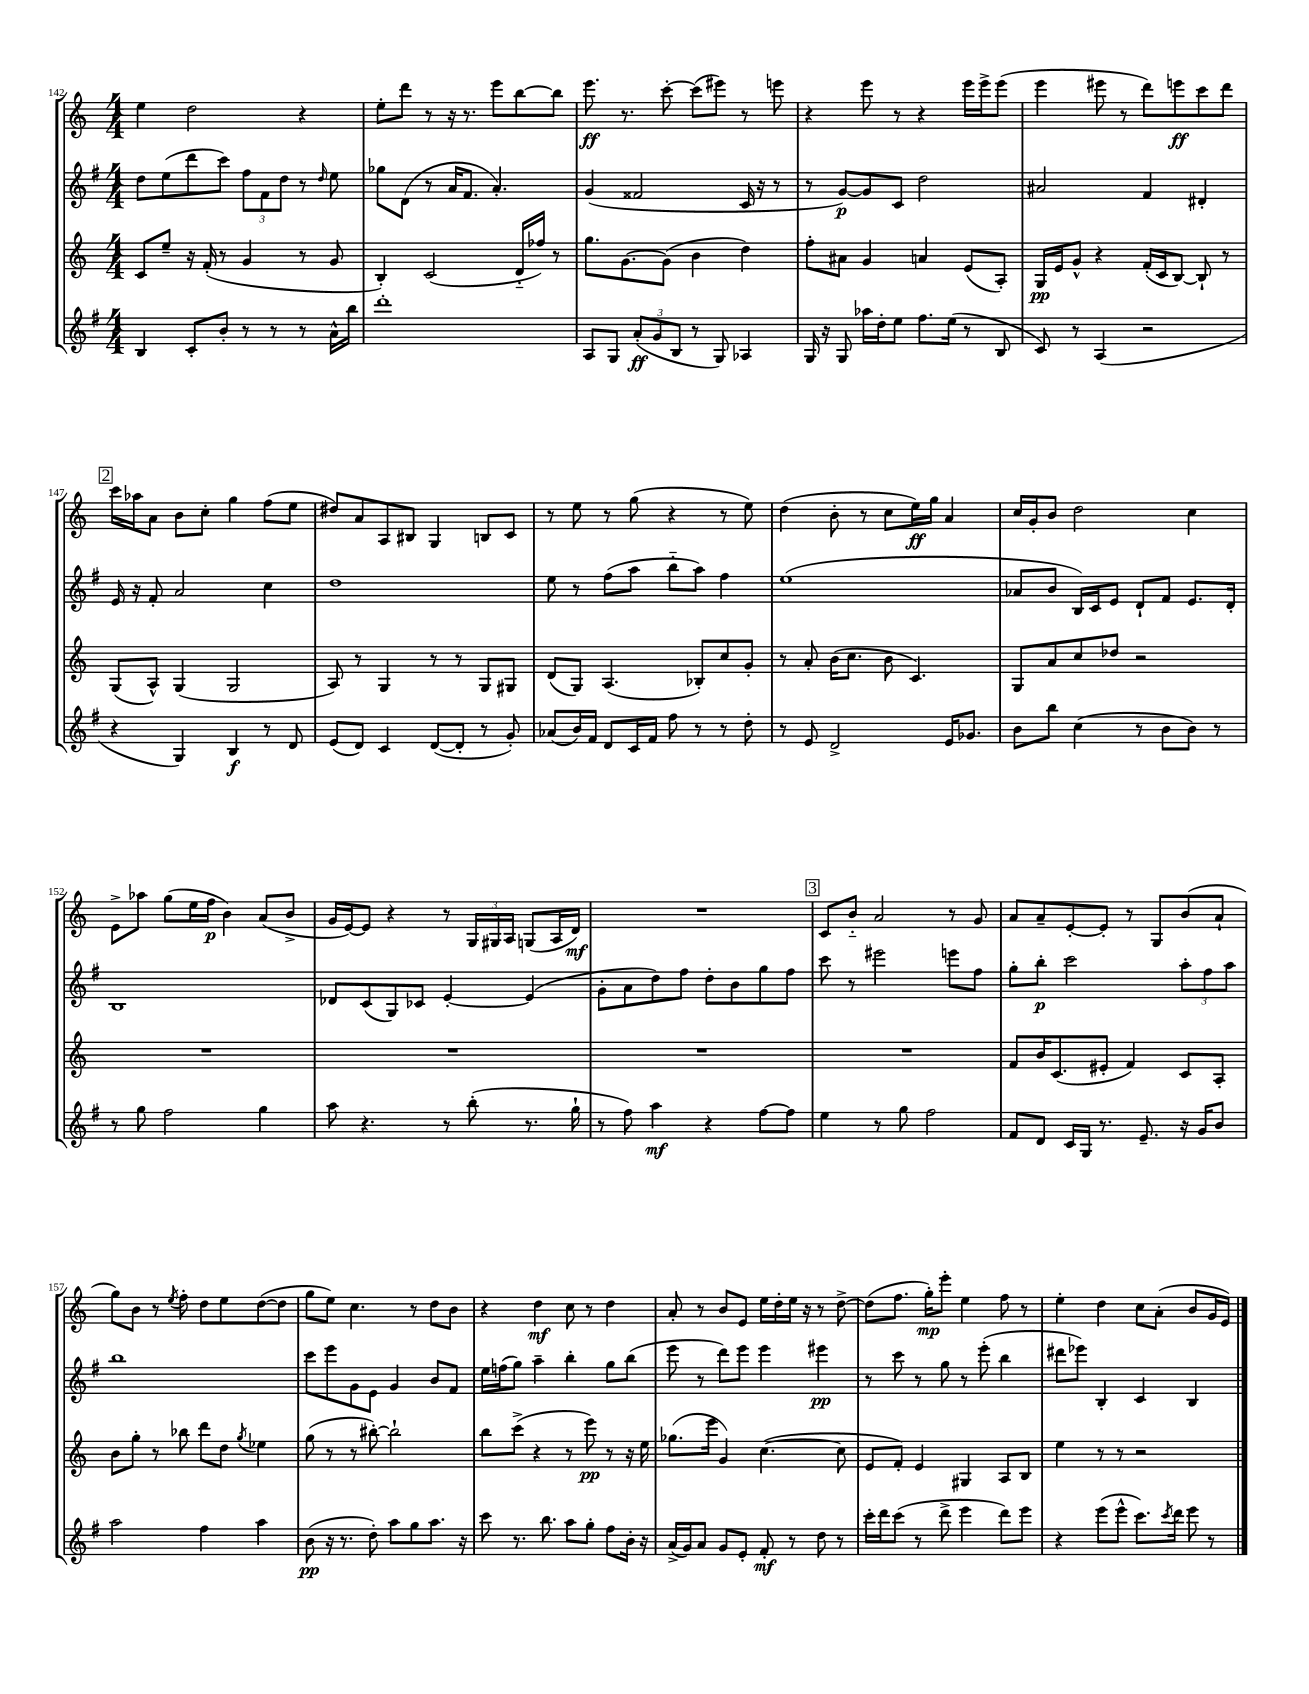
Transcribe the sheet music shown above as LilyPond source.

<<
\new StaffGroup <<
\new Staff = "s0" {
    \clef treble \key c \major \numericTimeSignature \time 4/4
    e''4 d''2 r4 |
    e''8-. d'''8 r8 r16 r8. e'''8 b''8~ b''8 |
    e'''8.\ff r8. c'''8~-. c'''8( eis'''8) r8 e'''8 |
    r4 e'''8 r8 r4 e'''16 e'''16-> e'''8( |
    e'''4 eis'''8 r8 d'''8) e'''8\ff c'''8 d'''8 |
    \mark \markup { \box "2" } c'''16 aes''16 a'8 b'8 c''8-. g''4 f''8( e''8 |
    dis''8) a'8 a8 bis8 g4 b8 c'8 |
    r8 e''8 r8 g''8( r4 r8 e''8) |
    d''4( b'8-. r8 c''8 e''16\ff) g''16 a'4 |
    c''16 g'16-. b'8 d''2 c''4 |
    e'8-> aes''8 g''8( e''16 f''16\p b'4) a'8( b'8-> |
    g'16 e'16~) e'8 r4 r8 \tuplet 3/2 { g16 gis16 a16 } g8( a16 d'16\mf) |
    R1 |
    \mark \markup { \box "3" } c'8 b'8-_ a'2 r8 g'8 |
    a'8 a'8-- e'8~-. e'8-. r8 g8 b'8( a'8-! |
    g''8) b'8 r8 \acciaccatura { e''8 } f''8-. d''8 e''8 d''8~( d''8 |
    g''8 e''8) c''4. r8 d''8 b'8 |
    r4 d''4\mf c''8 r8 d''4 |
    a'8-. r8 b'8 e'8 e''16 d''16-. e''16 r16 r8 d''8~-> |
    d''8( f''8. g''16-.\mp) e'''8-. e''4 f''8 r8 |
    e''4-. d''4 c''8 a'8-.( b'8 g'16 e'16) \bar "|." |
}
\new Staff = "s1" {
    \clef treble \key g \major \numericTimeSignature \time 4/4
    d''8 e''8( d'''8 c'''8) \tuplet 3/2 { fis''8 fis'8 d''8 } r8 \grace { d''16 } e''8 |
    ges''8 d'8( r8 a'16 fis'8. a'4.-.) |
    g'4( fisis'2 c'16 r16 r8 |
    r8 g'8~\p) g'8 c'8 d''2 |
    ais'2 fis'4 dis'4-. |
    \mark \markup { \box "2" } e'16 r16 fis'8-. a'2 c''4 |
    d''1 |
    e''8 r8 fis''8( a''8 b''8-_ a''8) fis''4 |
    e''1( |
    aes'8 b'8 b16) c'16 e'8 d'8-! fis'8 e'8. d'16-. |
    b1 |
    des'8 c'8( g8) ces'8 e'4~-. e'4( |
    g'8-. a'8 d''8) fis''8 d''8-. b'8 g''8 fis''8 |
    \mark \markup { \box "3" } c'''8 r8 eis'''2 e'''8 fis''8 |
    g''8-. b''8-.\p c'''2 \tuplet 3/2 { a''8-. fis''8 a''8 } |
    b''1 |
    c'''8 e'''8 g'8 e'8 g'4 b'8 fis'8 |
    e''16 f''16( g''8) a''4-- b''4-. g''8 b''8( |
    e'''8 r8 d'''8) e'''8 e'''4 eis'''4\pp |
    r8 c'''8 r8 g''8 r8 e'''8-.( b''4 |
    dis'''8 ees'''8) b4-. c'4 b4 \bar "|." |
}
\new Staff = "s2" {
    \clef treble \key c \major \numericTimeSignature \time 4/4
    c'8 e''8-- r16 f'16-.( r8 g'4 r8 g'8 |
    b4-.) c'2( d'16-_ fes''16) r8 |
    g''8. g'8.~ g'8( b'4 d''4) |
    f''8-. ais'8 g'4 a'4 e'8( a8-.) |
    g16\pp e'16 g'8-^ r4 f'16-.( c'16 b8~) b8-! r8 |
    \mark \markup { \box "2" } g8( a8-^) g4( g2 |
    a8) r8 g4 r8 r8 g8 gis8 |
    d'8( g8) a4.( bes8-.) c''8 g'8-. |
    r8 a'8-. b'16( c''8. b'8 c'4.) |
    g8 a'8 c''8 des''8 r2 |
    R1 |
    R1 |
    R1 |
    \mark \markup { \box "3" } R1 |
    f'8 b'16 c'8.( eis'8-. f'4) c'8 a8-. |
    b'8 g''8-. r8 bes''8 d'''8 d''8 \acciaccatura { g''8 } ees''4 |
    g''8( r8 r8 bis''8~-.) bis''2-! |
    b''8 c'''8->( r4 r8 e'''8\pp) r8 r16 e''16 |
    ges''8.( e'''16 g'4) c''4.~( c''8 |
    e'8 f'8-.) e'4 gis4 a8 b8 |
    e''4 r8 r8 r2 \bar "|." |
}
\new Staff = "s3" {
    \clef treble \key g \major \numericTimeSignature \time 4/4
    b4 c'8-. b'8-. r8 r8 r8 a'16-^ b''16 |
    d'''1-. |
    a8 g8 \tuplet 3/2 { a'8-.\ff( g'8 b8 } r8 g8) aes4 |
    g16 r16 g8 aes''16 d''16-. e''8 fis''8. e''16( r8 b8 |
    c'8) r8 a4( r2 |
    \mark \markup { \box "2" } r4 g4) b4\f r8 d'8 |
    e'8( d'8) c'4 d'8~( d'8-. r8 g'8-.) |
    aes'8( b'16) fis'16 d'8 c'16 fis'16 fis''8 r8 r8 d''8-. |
    r8 e'8 d'2-> e'16 ges'8. |
    b'8 b''8 c''4( r8 b'8 b'8) r8 |
    r8 g''8 fis''2 g''4 |
    a''8 r4. r8 b''8-.( r8. g''16-! |
    r8 fis''8) a''4\mf r4 fis''8~ fis''8 |
    \mark \markup { \box "3" } e''4 r8 g''8 fis''2 |
    fis'8 d'8 c'16 g16 r8. e'8.-- r16 g'16 b'8 |
    a''2 fis''4 a''4 |
    b'8\pp( r16 r8. d''8-.) a''8 g''8 a''8. r16 |
    c'''8 r8. b''8. a''8 g''8-. fis''8 b'16-. r16 |
    a'16->( g'16) a'8 g'8 e'8-. fis'8-.\mf r8 d''8 r8 |
    c'''16-. d'''16 c'''8( r8 d'''8-> e'''4 d'''8) e'''8 |
    r4 e'''8( e'''8-^ c'''8.) \acciaccatura { c'''8 } d'''16 e'''8 r8 \bar "|." |
}
>>
>>
\layout { \context { \Score currentBarNumber = #142 } }
